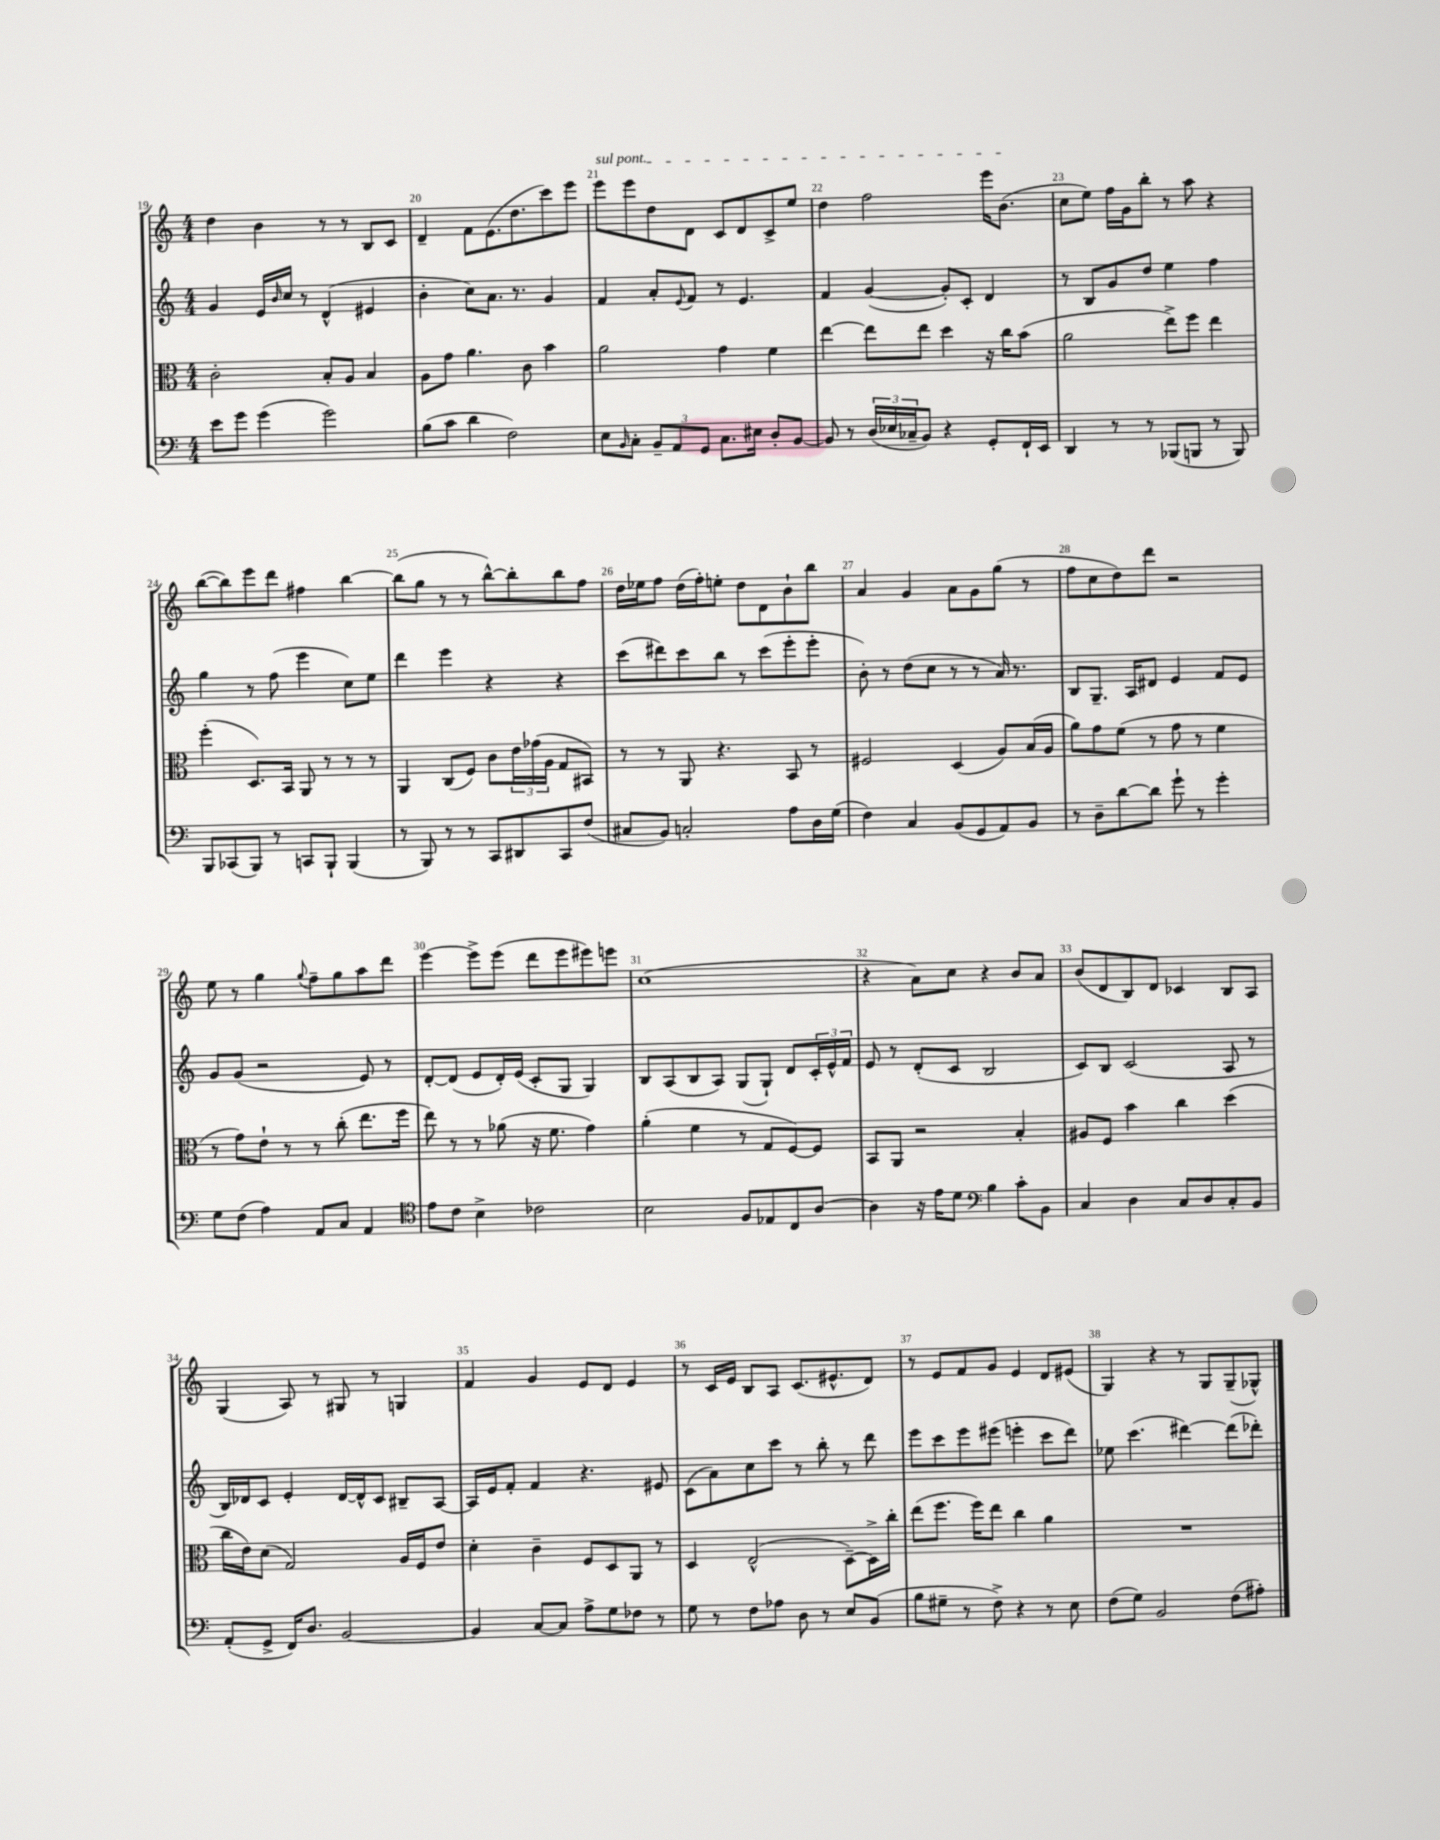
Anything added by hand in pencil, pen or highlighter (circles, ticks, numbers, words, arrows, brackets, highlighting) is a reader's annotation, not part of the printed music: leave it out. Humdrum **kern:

**kern	**kern	**kern	**kern
*staff4	*staff3	*staff2	*staff1
*clefF4	*clefC3	*clefG2	*clefG2
*k[]	*k[]	*k[]	*k[]
*M4/4	*M4/4	*M4/4	*M4/4
8e\L	2c'\	4g/	4dd\
8g\J	.	.	.
(4g\	.	16e/LL	4b\
.	.	16qqb/	.
.	.	16cc/JJ	.
.	.	8r	.
2g\)	8B'/L	(4d^^/	8r
.	8A/J	.	8r
.	4B/	4e#/	8B/L
.	.	.	8c/J
=	=	=	=
(8B\L	8A\L	4b'\	4d~/
8c\J	8g\J	.	.
4d\	4.a\	8cc\L)	8f\L
.	.	8.a\J	(8.e\
2F\)	.	.	.
.	.	8.r	8.dd\
.	8c\	.	.
.	4b\	4g/	8ccc\)
.	.	.	8eee\J
=	=	=	=
8E\L	2a\	4f/	8eee\L
16qqBB/	.	.	.
8C'\J	.	.	8eee\
12BB~/L	.	8a'/L	8dd\
12AA/	.	.	.
.	.	8qqe/	.
.	.	8f/J	8d\J
12GG/J	.	.	.
8.C\L	4g\	8r	8c/L
.	.	4.e/	8d/
16E#\Jk	.	.	.
8D'/L	4f\	.	8c^/
[8BB/J	.	.	8ee/J
=	=	=	=
8BB/]	[4ee\	4f/	4dd\
8r	.	.	.
(24D/LL	8ee\]L	([4g/	2ff\
24E-/	.	.	.
24C-~/J	.	.	.
8BB/J)	8ee\J	.	.
4r	4dd\	8g'/]L)	.
.	.	8c'/J	.
8GG'/L	16r	4d/	16eee\LK
.	16cc\LK	.	(8.b\J
16FF`/L	(8b\J	.	.
16EE/JJ	.	.	.
=	=	=	=
4DD/	2a\	8r	8cc\L
.	.	8B/L	8ee\J)
8r	.	8g/	16ff\LL
.	.	.	16g\J
8r	.	8dd/J	8bb'\J
(8BBB-/L	8ee^\L)	4ee\	8r
8BBB/J	8ff\J	.	8aa\
8r	4ee\	4ff\	4r
8BBB/)	.	.	.
=	=	=	=
8BBB/L	(4ff'\	4gg\	([8bb\L
(8CC-/	.	.	8bb\])
8BBB/J)	8.D/L)	8r	8eee\
8r	.	(8ff\	8ddd\J
.	16BB/Jk	.	.
8CC/L	8AA/	4eee\	4ff#\
8BBB`/J	8r	.	.
(4BBB/	8r	8cc\L)	[4bb\
.	8r	8ee\J	.
=	=	=	=
8r	4AA/	4ddd\	(8bb\]L
8BBB/)	.	.	8gg\J
8r	(8C/L	4eee\	8r
8r	8F/J)	.	8r
8CC/L	8c\L	4r	[8bb^^\L)
8DD#/	24e\L	.	8bb'\]
.	(24g-\	.	.
.	24A\JJ	.	.
8CC/	8G/L	4r	8bb\
(8F/J	8BB#/J)	.	8ff\J
=	=	=	=
8C#/L	8r	(8ccc\L	16dd\LL
.	.	.	16ee-\J
8BB/J)	8r	8ddd#\)	8ff\J
2C'/	8AA/	8ccc\	(16dd\LL
.	.	.	16ff'\J)
.	4.r	8bb\J	8ee'\J
.	.	8r	8dd\L
.	.	(8ccc\L	8d\
8A\L	8BB/	8eee'\	8b`\
16D\L	8r	8eee'\J	8bb\J
(16G\JJ	.	.	.
=	=	=	=
4F\)	2F#/	8b'\)	4a/
.	.	8r	.
4C/	.	(8dd\L	4g/
.	.	8cc\J	.
(8BB/L	(4D/	8r	8a\L
8GG/	.	8r	8g\
8AA/)	8A/L)	16a/)	(8gg\J
.	.	8.r	.
8BB/J	(16B/L	.	8r
.	16A/JJ	.	.
=	=	=	=
8r	8a\L)	8B/L	8ff\L
8D~\L	8g\	8.G~/J	8cc\
[8d\	(8f\J	.	8dd\)
.	.	16A/LK	.
8d\]J	8r	8d#/J	8ddd\J
8g`\	8g\	4e/	2r
8r	8r	.	.
4g'\	4f\	8f/L	.
.	.	8e/J	.
=	=	=	=
8G\L	8r	8g/L	8ee\
(8F\J	8g\L)	(8g/J	8r
4A\)	8e`\J	2r	4gg\
.	8r	.	.
.	.	.	8qqgg/
8AA/L	8r	.	8ff~\L
8C/J	(8cc'\	.	8gg\
4AA/	8.ee\L	8e/)	8aa\
.	.	8r	8ddd\J
.	16ff\Jk	.	.
=	=	=	=
*clefC4	*	*	*
8e\L	8ee\)	[8d'/L	[4eee\
8c\J	8r	(8d/]J	.
4B^\	8r	8e/L	8eee^\]L
.	(8a-\	16d'/L)	(8eee\J
.	.	(16e/JJ	.
2c-\	16r	8c'/L	8ddd\L
.	8.f\	.	.
.	.	8G/J	8eee\
.	4g\)	4G/)	8eee#\)
.	.	.	8eee\J
=	=	=	=
2B\	(4a'\	8B/L	(1cc
.	.	(8A/	.
.	4f\	8B/	.
.	.	8A/J)	.
8F/L	8r	(8G/L	.
8E-/	8G/L	8G`/J)	.
8C/	[8F/)	8d/L	.
[8A/J	8F/]J	24c'/L	.
.	.	24e^^/	.
.	.	24f/JJ	.
=	=	=	=
4A\]	8BB/L	8e/	4r
.	8AA/J	8r	.
16r	2r	(8d'/L	8a\L)
16e\LK	.	.	.
8d\J	.	8c/J	8cc\J
*clefF4	*	*	*
4B\	.	2B/	4r
8c'\L	4B'/	.	8b/L
8BB\J	.	.	8a/J
=	=	=	=
4C/	8A#/L	8c/L)	(8b/L
.	8F/J	8B/J	8d/
4D\	4b\	(2c/	8B/)
.	.	.	8d/J
8C/L	4cc\	.	4c-/
8D/	.	.	.
8C'/	(4dd\	8A/	8B/L
8BB/J	.	8r	8A/J
=	=	=	=
(8AA'/L	16cc\LL	16B/LL)	(4G/
.	16e\J)	16d-/J	.
8GG^/J	(8d\J	8c/J	.
16FF/LK)	2G/)	4e'/	8A/)
8.D/J	.	.	.
.	.	.	8r
[2BB/	.	[16d-/LL	8G#/
.	.	16d-^^/]J	.
.	.	8c/J	8r
.	16A/LL	8B#~/L	4G/
.	16F/J	.	.
.	8e/J	[8A/J	.
=	=	=	=
4BB/]	4d'\	16A/]LL	4f/
.	.	16e/J	.
.	.	8f'/J	.
[8C/L	4c~\	4f/	4g/
8C/]J	.	.	.
8A^\L	8F/L	4.r	8e/L
8G\	8D/	.	8d/J
8F-\J	8AA/J	.	4e/
8r	8r	8e#/	.
=	=	=	=
8G\	4D/	(8c\L	8r
8r	.	8a\)	16c/LL
.	.	.	16e/JJ
8F\L	(2E^^/	8cc\	8B/L
8A-\J	.	8ccc\J	8A/J
8D\	.	8r	(8.c/L
8r	.	8bb'\	.
.	.	.	8.e#^^/
8E/L	[8D~\L)	8r	.
(8BB/J	16D^\]L	8ddd\	8d/J)
.	16cc'\JJ	.	.
=	=	=	=
8B\L	(8ee\L	8eee\L	8r
8G#~\J	8.ff\J	8ccc\	8e/L
8r	.	8eee\	8f/
.	16ff\LK)	.	.
8F^\)	8ee\J	(8eee#\J	8g/J
4r	4cc\	4eee'\	4e/
8r	4a\	8ccc\L	8d/L
8E\	.	8ddd\J)	(8e#/J
=	=	=	=
(8F\L	1r	8ee-\	4G/)
8G\J)	.	(4.ccc\	.
2BB/	.	.	4r
.	.	[4ddd#\)	8r
.	.	.	8G/L
(8F\L	.	(8ddd#\]L	(8G~/
8A#'\J)	.	8ddd-'\J)	8G-^^/J)
==	==	==	==
*-	*-	*-	*-
